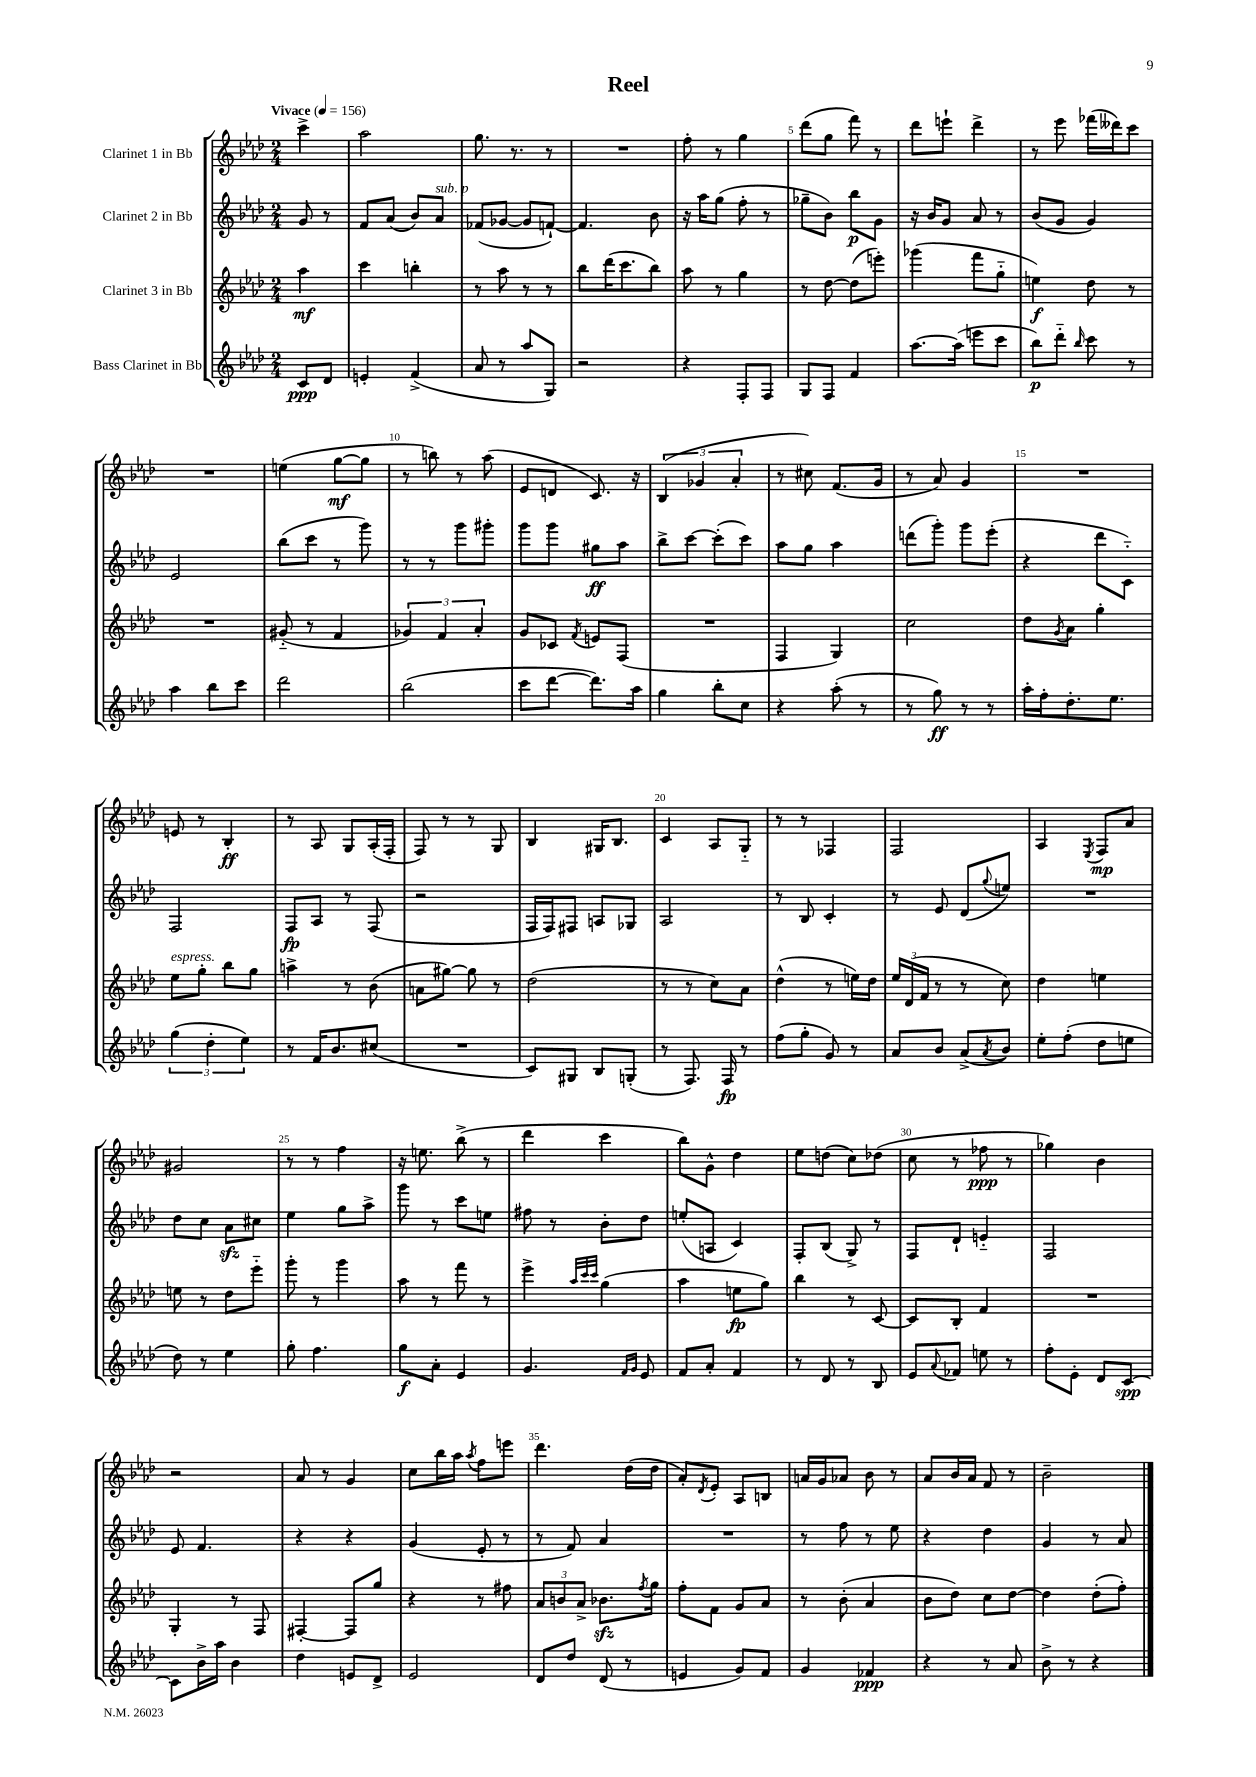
\header { title = "Reel" }
<<
\new StaffGroup <<
\new Staff = "s0" \with { instrumentName = "Clarinet 1 in Bb" } {
    \clef treble \key aes \major \numericTimeSignature \time 2/4 \partial 4 \tempo "Vivace" 4 = 156
    c'''4-> |
    aes''2 |
    g''8. r8. r8 |
    R2 |
    f''8-. r8 g''4 |
    des'''8( g''8 f'''8) r8 |
    des'''8 e'''8-! des'''4-> |
    r8 ees'''8 fes'''16( deses'''16) c'''8 |
    R2 |
    e''4( g''8~\mf g''8 |
    r8 b''8) r8 aes''8( |
    ees'8 d'8 c'8.) r16 |
    \tuplet 3/2 { bes4( ges'4 aes'4-. } |
    r8 cis''8) f'8.( g'16 |
    r8 aes'8) g'4 |
    R2 |
    e'8 r8 bes4-.\ff |
    r8 aes8 g8 aes16-.( f16-. |
    f8) r8 r8 g8 |
    bes4 gis16 bes8. |
    c'4 aes8 g8-_ |
    r8 r8 fes4 |
    f2 |
    aes4 \acciaccatura { ees8 } f8\mp aes'8 |
    gis'2 |
    r8 r8 f''4 |
    r16 e''8. bes''8->( r8 |
    des'''4 c'''4 |
    bes''8) g'8-^ des''4 |
    ees''8 d''8( c''8) des''8( |
    c''8 r8 fes''8\ppp r8 |
    ges''4) bes'4 |
    r2 |
    aes'8 r8 g'4 |
    c''8 bes''16 aes''16 \acciaccatura { aes''8 } f''8 e'''8 |
    des'''4. des''16( des''16 |
    aes'8-.) \acciaccatura { des'8 } ees'8-. aes8 b8 |
    a'16 g'16 aes'8 bes'8 r8 |
    aes'8 bes'16 aes'16 f'8 r8 |
    bes'2-- \bar "|." |
}
\new Staff = "s1" \with { instrumentName = "Clarinet 2 in Bb" } {
    \clef treble \key aes \major \numericTimeSignature \time 2/4 \partial 4
    g'8 r8 |
    f'8 aes'8( bes'8) aes'8^\markup { \italic "sub. p" } |
    fes'8( ges'8~ ges'8 f'8~-!) |
    f'4. bes'8 |
    r16 aes''16 g''8( f''8-. r8 |
    ges''8-- bes'8) bes''8\p g'8 |
    r16 bes'16 g'8 aes'8 r8 |
    bes'8( g'8 g'4) |
    ees'2 |
    bes''8( c'''8 r8 g'''8) |
    r8 r8 g'''8 gis'''8-. |
    g'''8 g'''8 gis''8\ff aes''8 |
    bes''8-> c'''8~ c'''8-.( c'''8) |
    aes''8 g''8 aes''4 |
    d'''8( g'''8-.) g'''8 ees'''8-.( |
    r4 des'''8 c'8-_) |
    f2 |
    f8\fp aes8 r8 f8( |
    r2 |
    f16 f16) fis8 a8 ges8 |
    aes2 |
    r8 bes8 c'4-. |
    r8 ees'8 des'8( \appoggiatura { g''8 } e''8) |
    R2 |
    des''8 c''8 aes'8\sfz cis''8 |
    ees''4 g''8 aes''8-> |
    g'''8 r8 c'''8 e''8 |
    fis''8 r8 bes'8-. des''8 |
    e''8-.( a8 c'4) |
    f8-. bes8( g8->) r8 |
    f8 des'8-! e'4-_ |
    f2 |
    ees'8 f'4. |
    r4 r4 |
    g'4( ees'8-. r8 |
    r8 f'8) aes'4 |
    R2 |
    r8 f''8 r8 ees''8 |
    r4 des''4 |
    g'4 r8 aes'8 \bar "|." |
}
\new Staff = "s2" \with { instrumentName = "Clarinet 3 in Bb" } {
    \clef treble \key aes \major \numericTimeSignature \time 2/4 \partial 4
    aes''4\mf |
    c'''4 b''4-. |
    r8 aes''8 r8 r8 |
    bes''8 des'''16( c'''8. bes''8) |
    aes''8 r8 g''4 |
    r8 des''8~ des''8( e'''8-.) |
    ges'''4( f'''8 g''8-_ |
    e''4\f) des''8 r8 |
    R2 |
    gis'8-_( r8 f'4 |
    \tuplet 3/2 { ges'4) f'4 aes'4-. } |
    g'8 ces'8 \acciaccatura { f'8 } e'8 f8( |
    R2 |
    f4 g4) |
    c''2 |
    des''8 \acciaccatura { g'8 } aes'8 g''4-. |
    ees''8^\markup { \italic "espress." } g''8-. bes''8 g''8 |
    a''4-> r8 bes'8( |
    a'8 gis''8~) gis''8 r8 |
    des''2( |
    r8 r8 c''8) aes'8 |
    des''4-^( r8 e''16) des''16 |
    \tuplet 3/2 { ees''16 des'16( f'16 } r8 r8 c''8) |
    des''4 e''4 |
    e''8 r8 des''8 ees'''8-_ |
    g'''8-. r8 g'''4 |
    aes''8 r8 f'''8 r8 |
    ees'''4-> \grace { aes''32 c'''32 c'''32 } g''4( |
    aes''4 e''8\fp g''8) |
    bes''4 r8 c'8~ |
    c'8 bes8-. f'4 |
    R2 |
    g4-. r8 f8 |
    fis4~-. fis8 g''8 |
    r4 r8 fis''8 |
    \tuplet 3/2 { aes'8 b'8 aes'8-> } bes'8.\sfz \acciaccatura { f''8 } g''16 |
    f''8-. f'8 g'8 aes'8 |
    r8 bes'8-.( aes'4 |
    bes'8 des''8) c''8 des''8~ |
    des''4 des''8-.( f''8-.) \bar "|." |
}
\new Staff = "s3" \with { instrumentName = "Bass Clarinet in Bb" } {
    \clef treble \key aes \major \numericTimeSignature \time 2/4 \partial 4
    c'8\ppp des'8 |
    e'4-. f'4->( |
    aes'8 r8 aes''8 g8) |
    r2 |
    r4 f8-. f8 |
    g8 f8 f'4 |
    aes''8.~ aes''16( e'''8 c'''8 |
    bes''8\p) des'''8-_ \grace { bes''16 } c'''8 r8 |
    aes''4 bes''8 c'''8 |
    des'''2 |
    bes''2( |
    c'''8 des'''8~ des'''8.) aes''16 |
    g''4 bes''8-. c''8 |
    r4 aes''8-.( r8 |
    r8 g''8\ff) r8 r8 |
    aes''16-. f''16-. des''8.-. ees''8. |
    \tuplet 3/2 { g''4( des''4-. ees''4) } |
    r8 f'16 bes'8. cis''8( |
    R2 |
    c'8) gis8 bes8 g8-.( |
    r8 f8.) f16\fp r8 |
    f''8( g''8-. g'8) r8 |
    aes'8 bes'8 aes'8->( \acciaccatura { aes'8 } bes'8) |
    ees''8-. f''8-.( des''8 e''8 |
    des''8) r8 ees''4 |
    g''8-. f''4. |
    g''8\f aes'8-. ees'4 |
    g'4. \grace { f'16 g'16 } ees'8 |
    f'8 aes'8-. f'4 |
    r8 des'8 r8 bes8 |
    ees'8 \appoggiatura { aes'8 } fes'8 e''8 r8 |
    f''8-. ees'8-. des'8 c'8~\spp |
    c'8 bes'16-> aes''16 bes'4 |
    des''4 e'8 des'8-> |
    ees'2 |
    des'8 des''8 des'8( r8 |
    e'4 g'8) f'8 |
    g'4 fes'4\ppp |
    r4 r8 aes'8 |
    bes'8-> r8 r4 \bar "|." |
}
>>
>>
\layout { \context { \Score \override BarNumber.break-visibility = ##(#f #t #t) barNumberVisibility = #(every-nth-bar-number-visible 5) } }
